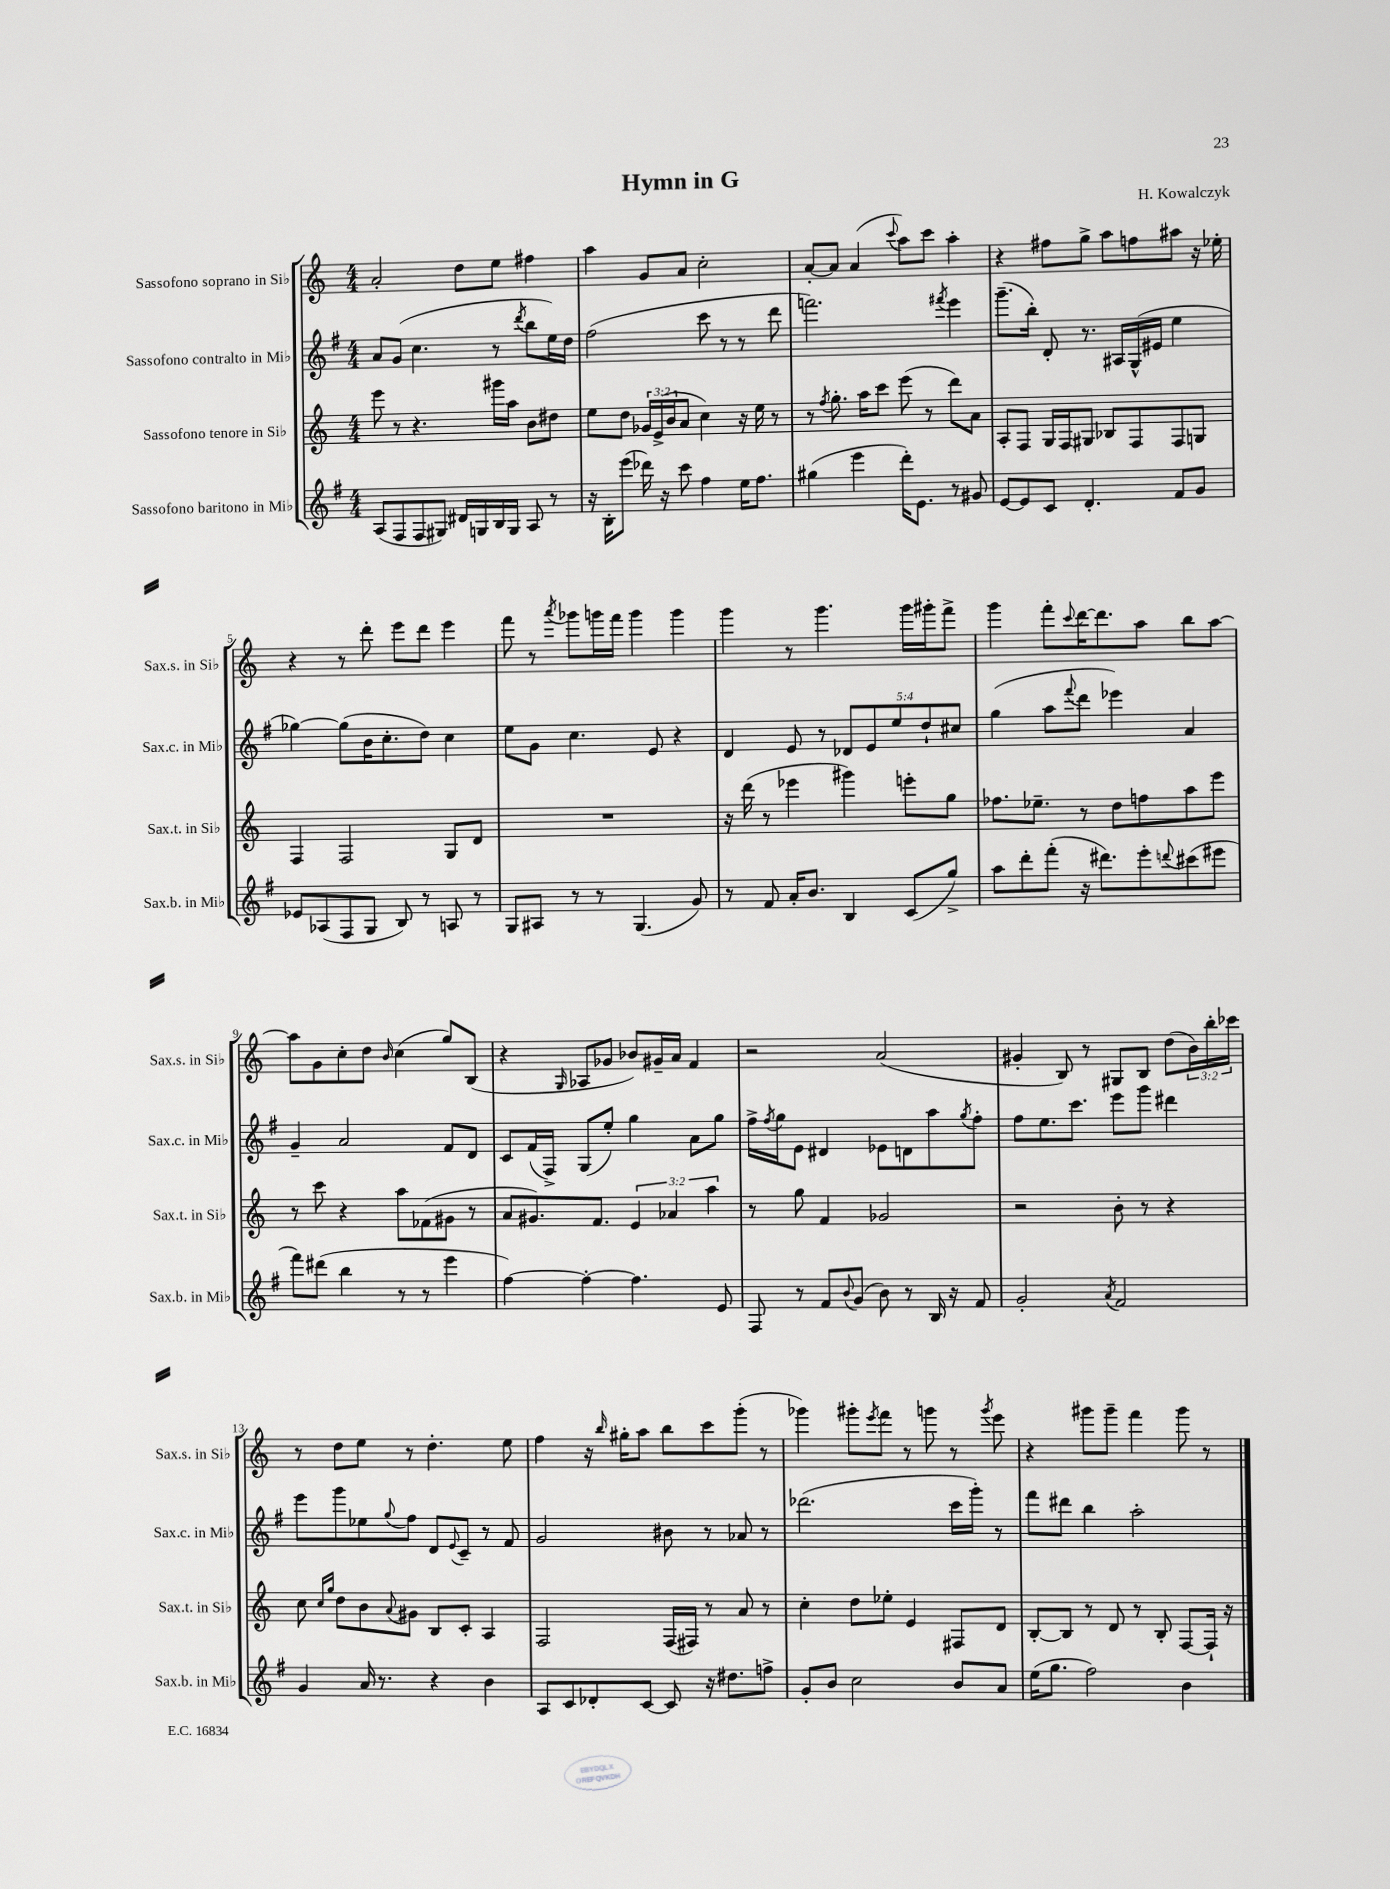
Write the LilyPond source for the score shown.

\header { title = "Hymn in G" composer = "H. Kowalczyk" }
<<
\new StaffGroup <<
\new Staff = "s0" \with { instrumentName = "Sassofono soprano in Sib" shortInstrumentName = "Sax.s. in Sib" } {
    \clef treble \key c \major \numericTimeSignature \time 4/4 \override Staff.TupletNumber.text = #tuplet-number::calc-fraction-text
    a'2-. d''8 e''8 fis''4 |
    a''4 g'8 a'8 c''2-. |
    a'8~-. a'8 a'4( \appoggiatura { c'''8 } a''8) c'''8 a''4-. |
    r4 fis''8 g''8-> a''8 f''8 ais''8 r16 ees''16-. |
    r4 r8 d'''8-. e'''8 d'''8 e'''4 |
    f'''8 r8 \acciaccatura { a'''8 } ges'''8 g'''16 f'''16 g'''4 g'''4 |
    g'''4 r8 g'''4. g'''16 gis'''16-. f'''8-> |
    g'''4 f'''8-. \appoggiatura { c'''8 } d'''16~ d'''8. a''8 b''8 a''8~ |
    a''8 g'8 c''8-. d''8 \grace { b'16 } c''4( g''8) b8( |
    r4 \grace { g16 } aes8 ges'8 bes'8) gis'16-- a'16 f'4 |
    r2 a'2( |
    gis'4-. b8) r8 gis8 b8 d''8( \tuplet 3/2 { b'16) b''16-. ces'''16 } |
    r8 d''8 e''8 r8 d''4.-. e''8 |
    f''4 r16 \grace { b''16 } gis''16-. a''8 b''8 c'''8 g'''8-.( r8 |
    ges'''4) gis'''8-. \acciaccatura { e'''8 } f'''8 r8 g'''8 r8 \acciaccatura { g'''8 } e'''8 |
    r4 gis'''8 gis'''8-- f'''4 gis'''8 r8 \bar "|." |
}
\new Staff = "s1" \with { instrumentName = "Sassofono contralto in Mib" shortInstrumentName = "Sax.c. in Mib" } {
    \clef treble \key g \major \numericTimeSignature \time 4/4 \override Staff.TupletNumber.text = #tuplet-number::calc-fraction-text
    a'8 g'8( c''4. r8 \acciaccatura { d'''8 } b''8 e''16) d''16 |
    fis''2( c'''8 r8 r8 d'''8 |
    f'''2.) \acciaccatura { fis'''8 } e'''4 |
    g'''8.--( b''16-.) d'8-. r8. ais16 g16-^( eis'16 e''4 |
    ges''4~) ges''8( b'16 c''8.-. d''8) c''4 |
    e''8 g'8 c''4. e'8 r4 |
    d'4 e'8 r8 \tuplet 5/4 { des'8 e'8 e''8 d''8-! cis''8 } |
    g''4( a''8 \appoggiatura { fis'''8 } d'''8 ees'''4) a'4 |
    g'4-- a'2 fis'8 d'8 |
    c'8 fis'16( fis16->) g8( e''8-.) g''4 a'8 g''8 |
    fis''16-> \acciaccatura { fis''8 } g''16 e'8 dis'4 ees'8 d'8 a''8 \acciaccatura { g''8 } fis''8-. |
    fis''8 e''8. c'''8. e'''8 g'''8 dis'''4 |
    e'''8 g'''8 ees''8 \appoggiatura { g''8 } fis''8 d'8 \appoggiatura { e'8 } c'8-- r8 fis'8 |
    g'2 bis'8 r8 aes'8 r8 |
    des'''2.( c'''16 g'''16-.) r8 |
    fis'''8 dis'''8 b''4 a''2-. \bar "|." |
}
\new Staff = "s2" \with { instrumentName = "Sassofono tenore in Sib" shortInstrumentName = "Sax.t. in Sib" } {
    \clef treble \key c \major \numericTimeSignature \time 4/4 \override Staff.TupletNumber.text = #tuplet-number::calc-fraction-text
    e'''8 r8 r4. gis'''16 a''16 b'8 dis''8 |
    e''8 d''8 \tuplet 3/2 { ges'16 e'16->( b'16 } a'8 c''4) r16 e''16 r8 |
    r8 \acciaccatura { f''8 } g''8.-. a''16 c'''8 e'''8( r8 d'''8) a'8 |
    a8-. f8 g16 f16 gis8 bes8 f8 f8 g8 |
    f4 f2 g8 d'8 |
    R1 |
    r16 d'''16( r8 ees'''4 gis'''4) e'''8-. g''8 |
    fes''8. ees''8.-- r8 d''8 f''8 a''8 e'''8 |
    r8 c'''8 r4 a''8 fes'8( gis'8 r8 |
    a'8 gis'8.) f'8. \tuplet 3/2 { e'4 aes'4 a''4 } |
    r8 g''8 f'4 ges'2 |
    r2 b'8-. r8 r4 |
    c''8 \grace { c''16 g''16 } d''8 b'8 \appoggiatura { a'8 } gis'8 b8 c'8-. a4 |
    f2 f16( fis16) r8 a'8 r8 |
    c''4-. d''8 ees''8-. e'4 fis8 d'8 |
    b8~-. b8 r8 d'8 r8 b8-. f8~ f16-! r16 \bar "|." |
}
\new Staff = "s3" \with { instrumentName = "Sassofono baritono in Mib" shortInstrumentName = "Sax.b. in Mib" } {
    \clef treble \key g \major \numericTimeSignature \time 4/4
    a8( fis8 fis8 gis8) dis'16 g16 b16 g16 a8 r8 |
    r16 b16-. e'''8( des'''16) r16 c'''8 fis''4 e''16 fis''8. |
    gis''4( e'''4 d'''16-.) e'8. r8 gis'8 |
    e'8~ e'8 c'8 d'4.-. fis'8 g'8 |
    ees'8 aes8( fis8 g8 b8) r8 a8 r8 |
    g8 ais8 r8 r8 g4.( g'8) |
    r8 fis'8 a'16-. b'8. b4 c'8( g''8->) |
    a''8 d'''8-. fis'''8-.( r16 dis'''8.) e'''8-. \appoggiatura { d'''8 } cis'''8( eis'''8 |
    fis'''8) dis'''8( b''4 r8 r8 e'''4 |
    fis''4~) fis''4~-. fis''4. e'8 |
    fis8 r8 fis'8 \appoggiatura { b'8 } g'8( b'8) r8 b16 r16 fis'8 |
    g'2-. \acciaccatura { a'8 } fis'2 |
    g'4 a'16 r8. r4 b'4 |
    a8 c'8 des'8-. c'8~ c'8 r16 dis''8. f''8-> |
    g'8-. b'8 c''2 b'8 a'8 |
    e''16( g''8. fis''2) b'4 \bar "|." |
}
>>
>>
